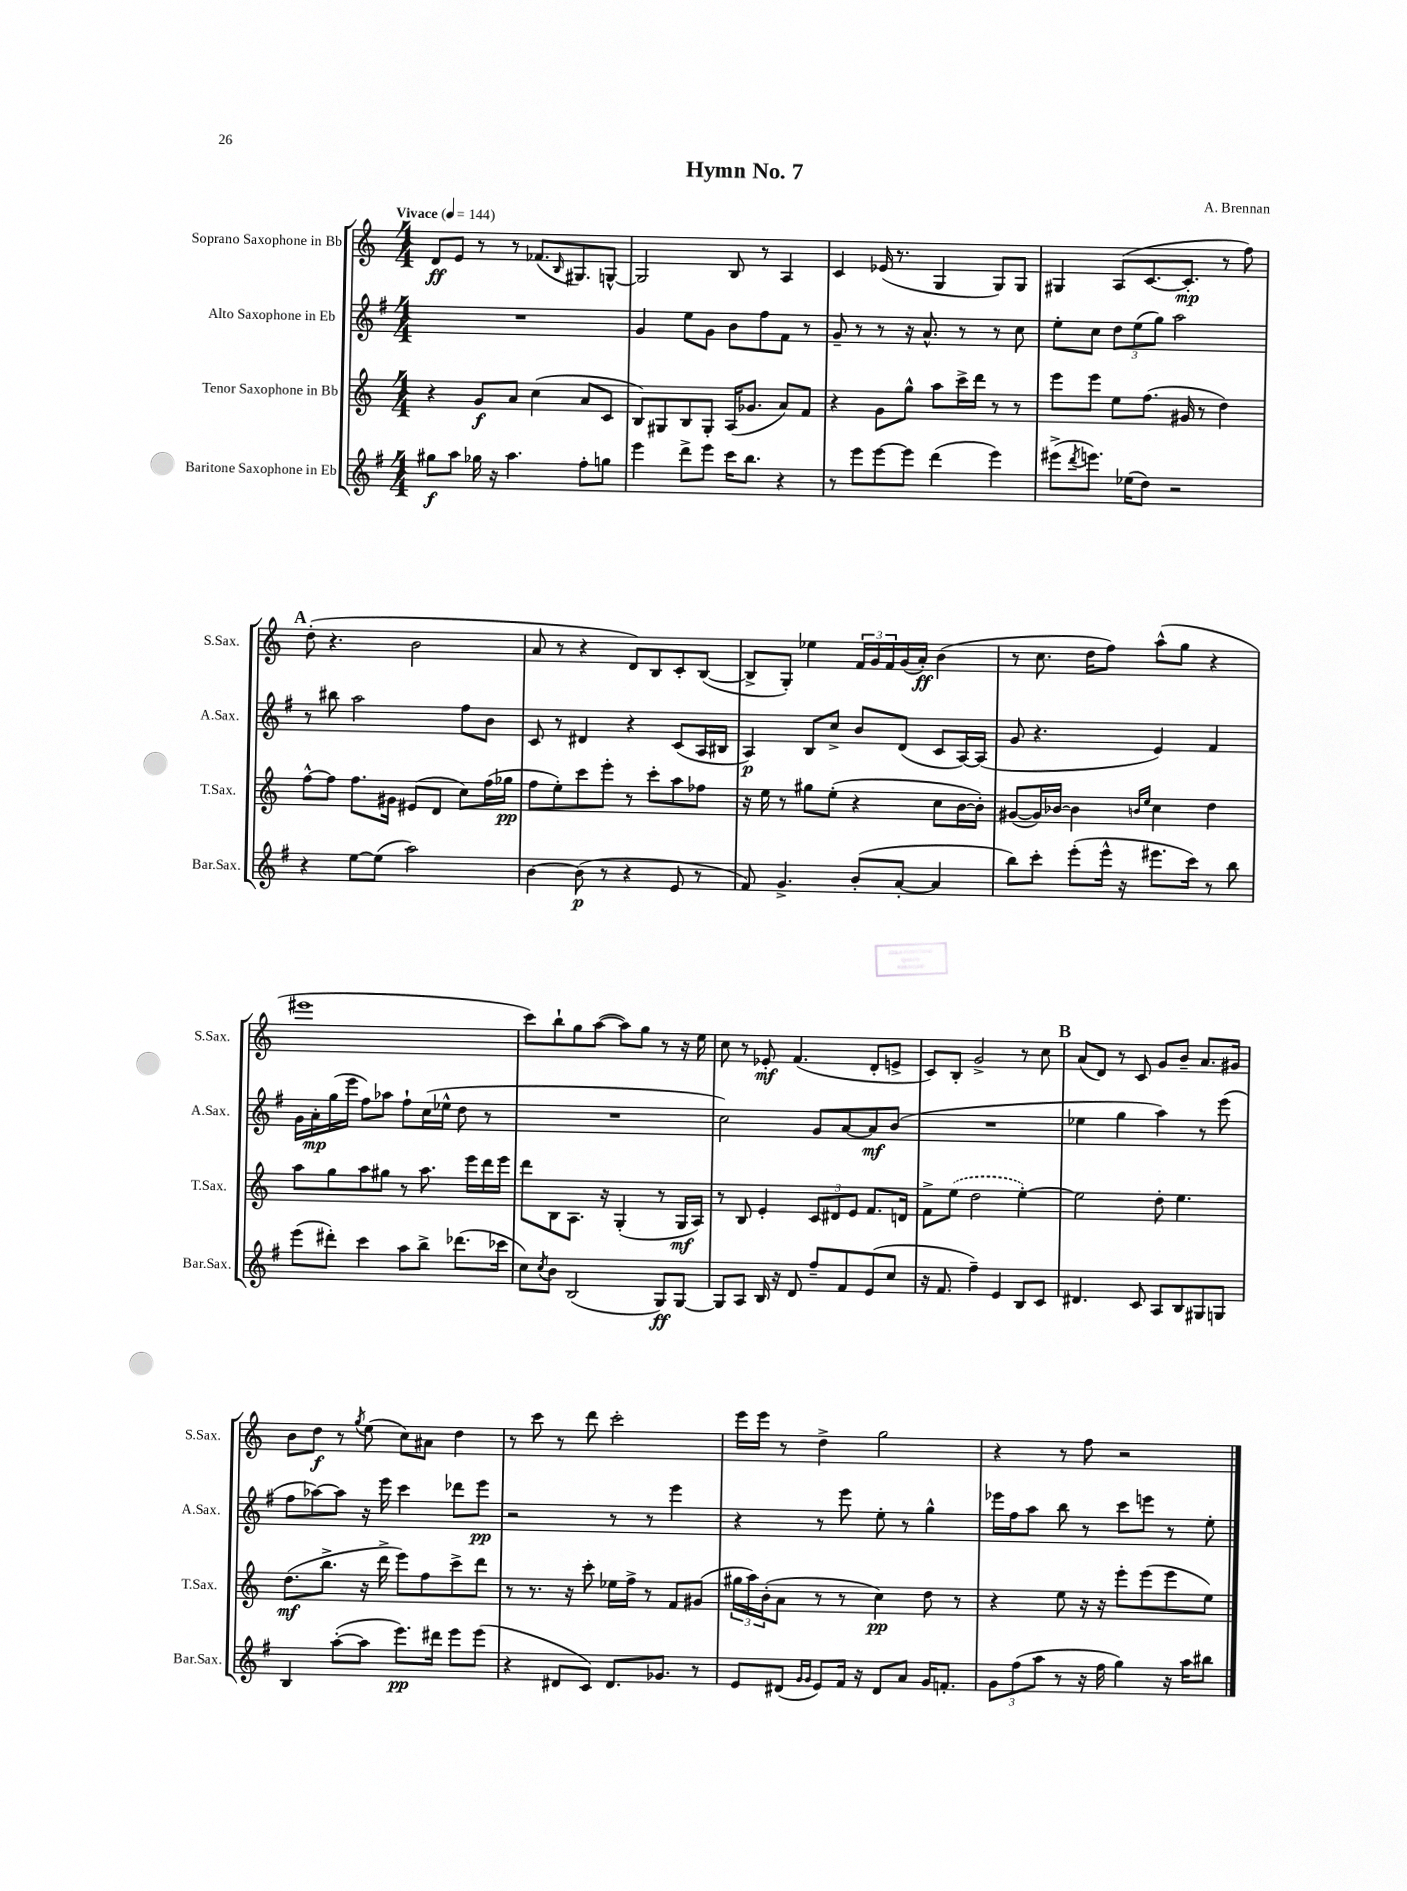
\header { title = "Hymn No. 7" composer = "A. Brennan" }
<<
\new StaffGroup <<
\new Staff = "s0" \with { instrumentName = "Soprano Saxophone in Bb" shortInstrumentName = "S.Sax." } {
    \clef treble \key c \major \numericTimeSignature \time 4/4 \tempo "Vivace" 4 = 144
    d'8\ff e'8 r8 r8 fes'8.( \grace { b16 } gis8.) g8~-^ |
    g2 b8 r8 a4 |
    c'4 ees'16( r8. g4 g8) g8 |
    gis4 a8( c'8.~ c'8.-.\mp r8 f''8) |
    \mark \markup { \bold "A" } d''8-.( r4. b'2 |
    a'8 r8 r4 d'8) b8 c'8-. b8~( |
    b8-> g8-.) ees''4 \tuplet 3/2 { f'16 g'16 f'16 } g'16( a'16-.\ff) b'4( |
    r8 c''8. d''16 f''8) a''8-^( g''8 r4 |
    eis'''1 |
    c'''8) b''8-! g''8 a''8~( a''8) g''8 r8 r16 e''16 |
    c''8 r8 ees'8-.\mf f'4.( d'8-. e'8-> |
    c'8) b8-. g'2-> r8 c''8 |
    \mark \markup { \bold "B" } a'8( d'8) r8 c'8 g'8 b'8-- a'8. gis'16 |
    b'8 d''8\f r8 \acciaccatura { g''8 } e''8( c''8) ais'8 d''4 |
    r8 c'''8 r8 d'''8 c'''2-. |
    e'''16 e'''16 r8 d''4-> g''2 |
    r4 r8 f''8 r2 \bar "|." |
}
\new Staff = "s1" \with { instrumentName = "Alto Saxophone in Eb" shortInstrumentName = "A.Sax." } {
    \clef treble \key g \major \numericTimeSignature \time 4/4
    R1 |
    g'4 e''8 g'8 b'8 fis''8 fis'8 r8 |
    g'8-- r8 r8 r16 a'8.-^ r8 r8 c''8 |
    e''8-. c''8 \tuplet 3/2 { d''8 e''8( g''8) } a''2 |
    \mark \markup { \bold "A" } r8 bis''8 a''2 fis''8 b'8 |
    c'8 r8 dis'4 r4 c'8( a16 bis16 |
    a4\p) b8 c''8-> b'8 d'8( c'8 a16~) a16( |
    g'8 r4. e'4) fis'4 |
    g'16 a'16-.\mp g''16( e'''16 fis''8) aes''8 fis''8-! c''16( ees''16-^ d''8 r8 |
    R1 |
    c''2) g'8 a'8~ a'8\mf b'8( |
    R1 |
    \mark \markup { \bold "B" } ees''4 g''4 a''4) r8 e'''8( |
    fis''8 aes''8~) aes''8 r16 e'''16 c'''4 des'''8 e'''8\pp |
    r2 r8 r8 e'''4 |
    r4 r8 e'''8 e''8-. r8 g''4-^ |
    ees'''16 fis''16 a''8 b''8 r8 c'''8 e'''8 r8 e''8-. \bar "|." |
}
\new Staff = "s2" \with { instrumentName = "Tenor Saxophone in Bb" shortInstrumentName = "T.Sax." } {
    \clef treble \key c \major \numericTimeSignature \time 4/4
    r4 g'8\f a'8 c''4( a'8 c'8 |
    b8) gis8 b8 gis8-. a16( ges'8. a'8) f'8 |
    r4 g'8 g''8-^ a''8 c'''16-> d'''16 r8 r8 |
    e'''8 e'''8 e''8 f''8.( gis'16 r8 d''4) |
    \mark \markup { \bold "A" } f''8~-^ f''8 f''8. gis'16 eis'8( d'8 c''8) f''16( ges''16\pp |
    f''8 e''8-.) c'''8 e'''8-. r8 c'''8-. a''8 fes''8 |
    r16 e''16 r8 gis''8 e''8-.( r4 c''8 b'16~ b'16-.) |
    gis'8~( gis'16) bes'16~ bes'4 \grace { b'16 e''16 } c''4 d''4 |
    a''8 g''8 a''8 gis''8 r8 a''8. e'''16 d'''16 e'''16 |
    d'''8 b8 a8. r16 g4-.( r8 g16\mf a16) |
    r8 b8 e'4-. \tuplet 3/2 { c'8 dis'8 e'8 } f'8. d'16 |
    f'8-> \once \slurDashed e''8( d''2 e''4~-.) |
    \mark \markup { \bold "B" } e''2 d''8-. e''4. |
    d''8.\mf( b''8.-> r16 d'''16-> e'''8) f''8 c'''8-> d'''8 |
    r8 r8. r16 c'''8-. ees''16 f''16-> r8 f'8 gis'8( |
    \tuplet 3/2 { gis''16 a''16) b'16-.( } a'8 r8 r8 c''4\pp) d''8 r8 |
    r4 e''8 r16 r16 e'''8-. e'''8( e'''8 e''8) \bar "|." |
}
\new Staff = "s3" \with { instrumentName = "Baritone Saxophone in Eb" shortInstrumentName = "Bar.Sax." } {
    \clef treble \key g \major \numericTimeSignature \time 4/4
    gis''8\f a''8 ges''16 r16 a''4. fis''8-. g''8 |
    e'''4 d'''8-> e'''8 c'''16 b''8. r4 |
    r8 e'''8 e'''8~ e'''8 d'''4( e'''4) |
    eis'''8->( \acciaccatura { d'''8 } e'''8.) ees''16( d''8) r2 |
    \mark \markup { \bold "A" } r4 e''8~ e''8( a''2) |
    b'4~ b'8\p( r8 r4 e'8 r8 |
    fis'8) g'4.-> b'8-.( a'8~-. a'4 |
    b''8) c'''8-. e'''8-.( e'''16-^ r16 eis'''8. c'''16) r8 b''8 |
    e'''8( dis'''8-.) c'''4 a''8 b''8-> des'''8.( ces'''16 |
    c''8) \acciaccatura { c''8 } b'8 b2( g8\ff) g8~ |
    g8 a8 b16 r16 d'8 fis''8-- fis'8 e'8( c''8 |
    r16 fis'8. fis''4--) e'4 b8 c'8 |
    \mark \markup { \bold "B" } dis'4. c'8 a8 b8 gis8 g8 |
    b4 a''8~-.( a''8 e'''8.\pp) dis'''16 e'''8 e'''8( |
    r4 dis'8 c'8) dis'8. ges'8. r8 |
    e'8 dis'8( \grace { g'16 g'16 } e'8) fis'16 r16 dis'8 a'8 g'16 f'8.-. |
    \tuplet 3/2 { g'8 fis''8( a''8 } r8 r16 fis''16 g''4) r16 a''16 bis''8 \bar "|." |
}
>>
>>
\layout { \context { \Score \remove "Bar_number_engraver" } }
